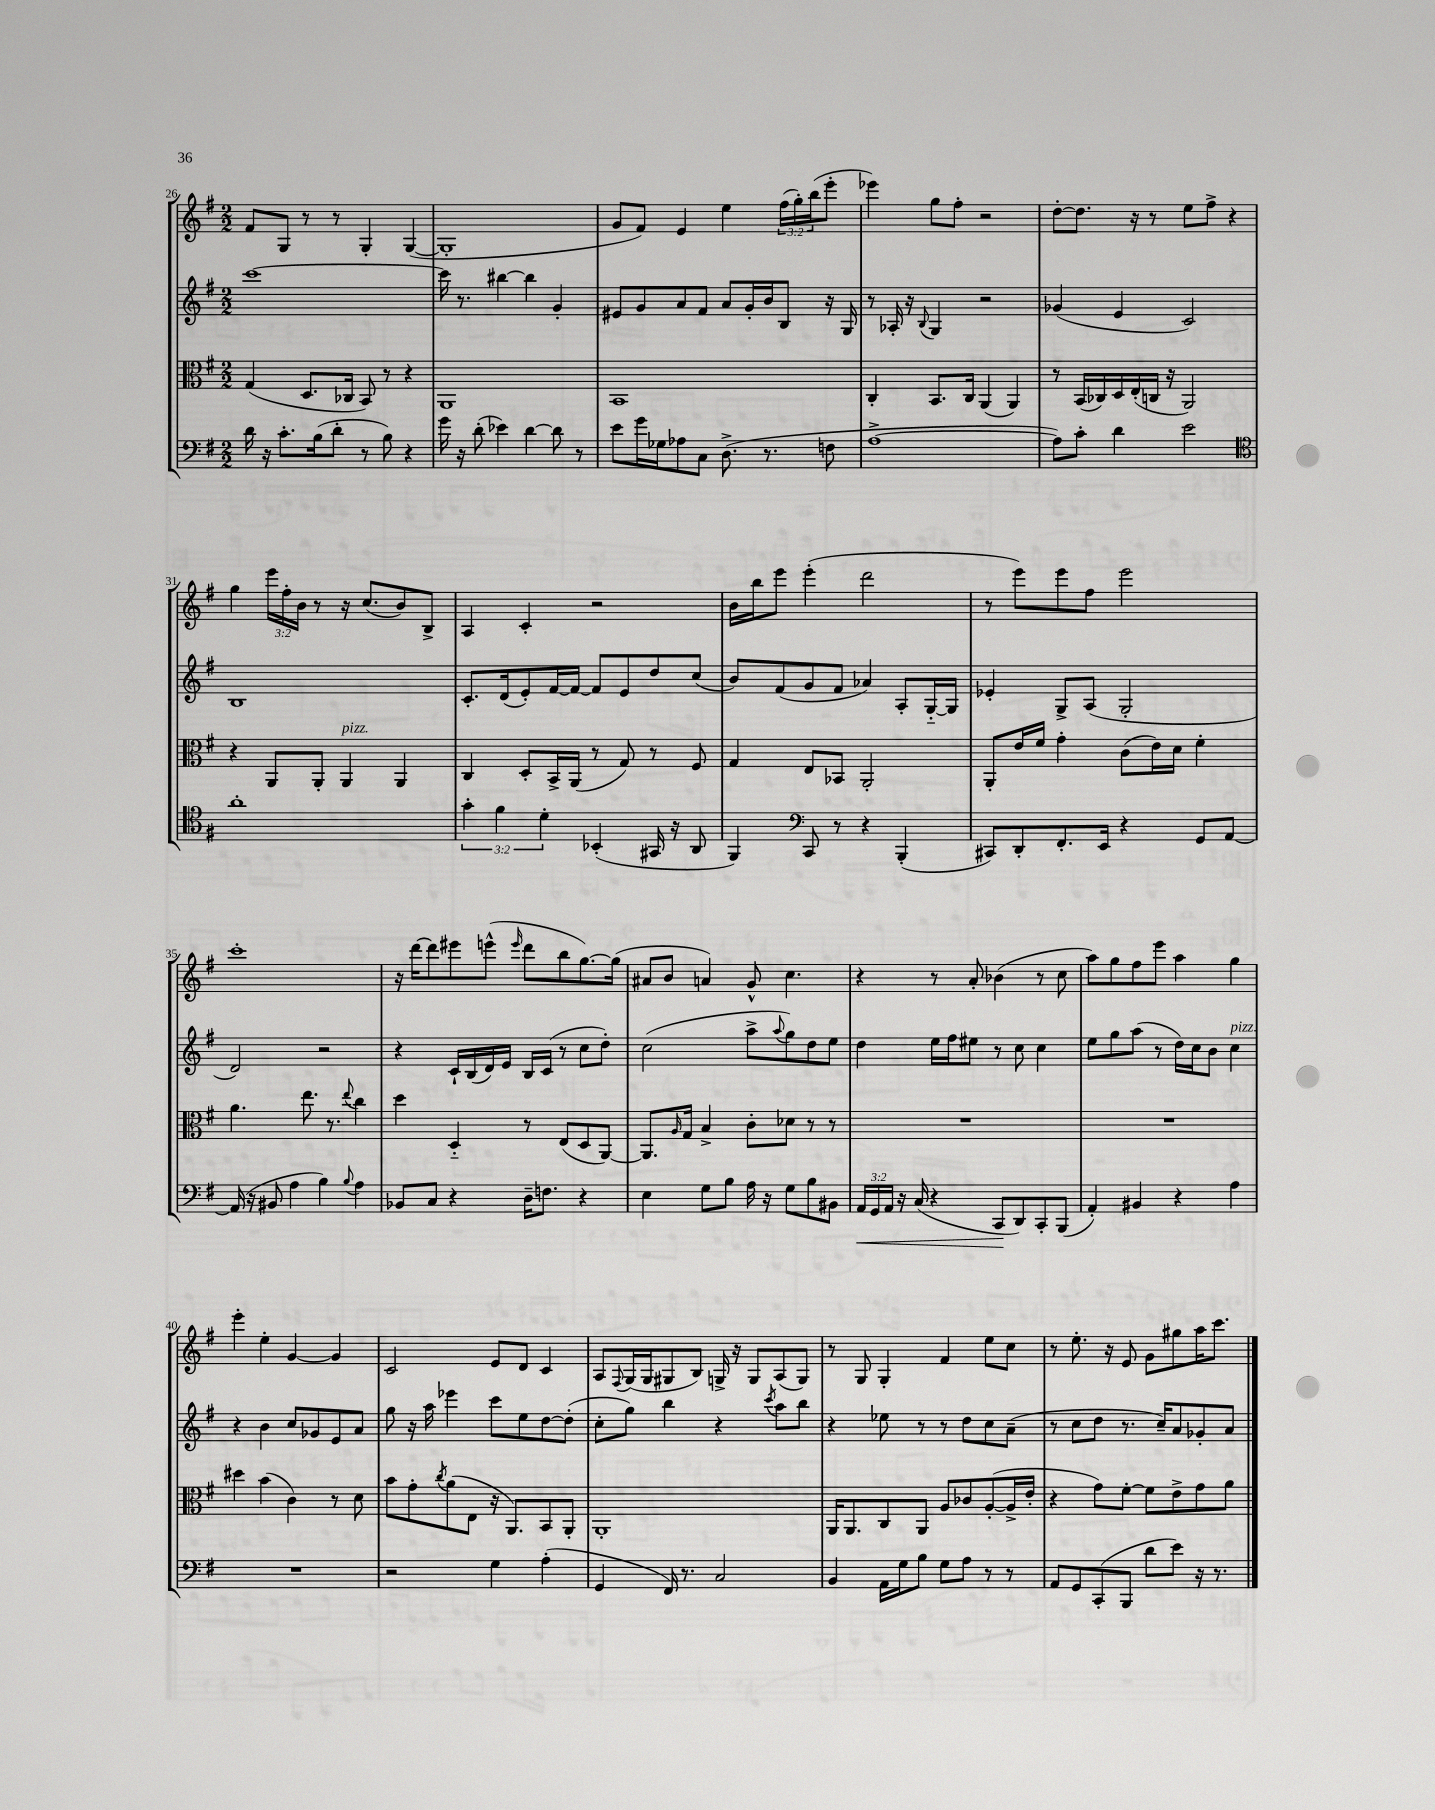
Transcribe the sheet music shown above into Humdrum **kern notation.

**kern	**kern	**kern	**kern
*staff4	*staff3	*staff2	*staff1
*clefF4	*clefC3	*clefG2	*clefG2
*k[f#]	*k[f#]	*k[f#]	*k[f#]
*M2/2	*M2/2	*M2/2	*M2/2
16d	(4G	[1ccc	8f#
16r	.	.	.
8.c'	.	.	8G
.	8.D	.	8r
(16B	.	.	.
8d'	.	.	8r
.	16C-	.	.
8r	8BB)	.	4G'
8B)	8r	.	.
4r	4r	.	([4G
=	=	=	=
16g	1AA	16ccc]	1G']
16r	.	8.r	.
(8d'	.	.	.
4e-)	.	[4bb#	.
[4d	.	4bb#]	.
8d]	.	4g'	.
8r	.	.	.
=	=	=	=
8e	1BB	8e#	8g
16g	.	8g	8f#)
16G-	.	.	.
8A-	.	8a	4e
8C	.	8f#	.
(8.D^	.	8a	4ee
.	.	16g'	.
8.r	.	16b	.
.	.	8B	(24ff#
.	.	.	24gg')
.	.	.	(24bb
8F	.	16r	8eee'
.	.	16G	.
=	=	=	=
[1A^	4C'	8r	4eee-)
.	.	16A-'	.
.	.	16r	.
.	.	8qqB	.
.	8.BB	4G	8gg
.	.	.	8ff#'
.	16C	.	.
.	(4AA	2r	2r
.	4AA)	.	.
=	=	=	=
8A])	8r	(4g-	[8dd'
8c'	(16BB	.	8.dd]
.	16C-)	.	.
4d	16D	4e	.
.	(16E'	.	16r
.	16C	.	8r
.	16r	.	.
2e	2AA)	2c)	8ee
.	.	.	8ff#^
.	.	.	4r
=	=	=	=
*clefC4	*	*	*
1a'	4r	1B	4gg
.	8AA	.	24eee
.	.	.	24ff#'
.	.	.	24b
.	8AA'	.	8r
.	4AA	.	16r
.	.	.	(8.cc
.	4AA	.	8b)
.	.	.	8B^
=	=	=	=
6g'	4C	8.c'	4A
6f#	.	.	.
.	.	(16d	.
.	8D'	8e')	4c'
6d'	.	.	.
.	16BB^	[16f#	.
.	(16AA	16f#_	.
(4BB-'	8r	8f#]	2r
.	8G)	8e	.
16GG#	8r	8dd	.
16r	.	.	.
8AA	8F#	(8cc	.
=	=	=	=
4FF#)	4G	8b)	16b
.	.	.	16bb
.	.	(8f#	8eee
*clefF4	*	*	*
8CC	8E	8g	(4eee'
8r	8BB-	8f#	.
4r	2AA'	4a-)	2ddd
(4BBB'	.	8A'	.
.	.	[16G'~	.
.	.	16G]	.
=	=	=	=
8CC#)	8AA'	4e-'	8r
8DD'	16e	.	8eee)
.	16f#	.	.
8.FF#'	4g'	8G^	8eee
.	.	(8A	8ff#
16EE	.	.	.
4r	(8c	2G'	2eee
.	16e)	.	.
.	16d	.	.
8GG	4f#'	.	.
[8AA	.	.	.
=	=	=	=
(16AA]	4.a	2d)	1ccc'
16r	.	.	.
8BB#	.	.	.
4A	.	.	.
.	8.ee	.	.
4B)	.	2r	.
.	8.r	.	.
8qqB	8qqee	.	.
4A	4cc	.	.
=	=	=	=
8BB-	4dd	4r	16r
.	.	.	[16ddd
8C	.	.	8ddd]
4r	4D'~	16c`	8eee#
.	.	(16B	.
.	.	16d)	(8eee^^
.	.	16e	.
.	.	.	16qqeee
16D~	8r	16B	8ddd
8.F	.	(16c	.
.	(8E	8r	8bb
4r	8D	8cc	[8.gg)
.	[8AA)	8dd')	.
.	.	.	(16gg]
=	=	=	=
4E	8.AA]	(2cc	8a#
.	.	.	8b
.	16qqA	.	.
.	16G	.	.
8G	4B^	.	4a)
8B	.	.	.
16A	8c'	8aa^	8g^^
16r	.	.	.
.	.	8qqaa	.
8G	8d-	8gg)	4.cc
8B	8r	8dd	.
8BB#	8r	8ee	.
=	=	=	=
24AA	1r	4dd	4r
24GG	.	.	.
24AA	.	.	.
16r	.	.	.
(16C	.	.	.
4r	.	16ee	8r
.	.	16ff#	.
.	.	8ee#	8a'
8CC	.	8r	(4b-
8DD)	.	8cc	.
8CC'	.	4cc	8r
(8BBB	.	.	8cc
=	=	=	=
4AA')	1r	8ee	8aa)
.	.	8gg	8gg
4BB#	.	(8aa	8ff#
.	.	8r	8eee
4r	.	16dd)	4aa
.	.	16cc	.
.	.	8b	.
4A	.	4cc	4gg
=	=	=	=
1r	4dd#	4r	4eee'
.	(4b	4b	4ee'
.	4c)	8cc	[4g
.	.	8g-	.
.	8r	8e	4g]
.	8d	8a	.
=	=	=	=
2r	8b	8gg	2c
.	8g'	16r	.
.	.	16aa	.
.	8qcc	.	.
.	(8a	4eee-	.
.	8E	.	.
4G	16r	8ccc	8e
.	8.AA)	.	.
.	.	8ee	8d
(4A'	8BB	[8dd	4c
.	8AA'	(8dd']	.
=	=	=	=
4GG	1AA'	8cc'	8A
.	.	.	8qqF#
.	.	8gg)	(16G
.	.	.	16G
16FF#)	.	4bb	8G#
8.r	.	.	.
.	.	.	8B)
2C	.	4r	16G^
.	.	.	16r
.	.	.	8G
.	.	8qccc	.
.	.	8aa	(8A
.	.	8bb	8G)
=	=	=	=
4BB	16AA	4r	8r
.	8.AA	.	.
.	.	.	8G
16AA	8C	8ee-	4G'
16G	.	.	.
8B	8AA	8r	.
8G	8A	8r	4f#
8A	8c-	8dd	.
8r	([8A'	8cc	8ee
8r	16A^]	(8a~	8cc
.	16e'	.	.
=	=	=	=
8AA	4r	8r	8r
8GG	.	8cc	8.ee'
(8CC'	8g)	8dd	.
.	.	.	16r
8BBB	[8f#'	8.r	8e
8d	8f#]	.	8g
.	.	16cc~)	.
8e)	8e^	8a	8gg#
16r	8g	8g-'	16aa
8.r	.	.	8.ccc
.	8a	8a	.
==	==	==	==
*-	*-	*-	*-
